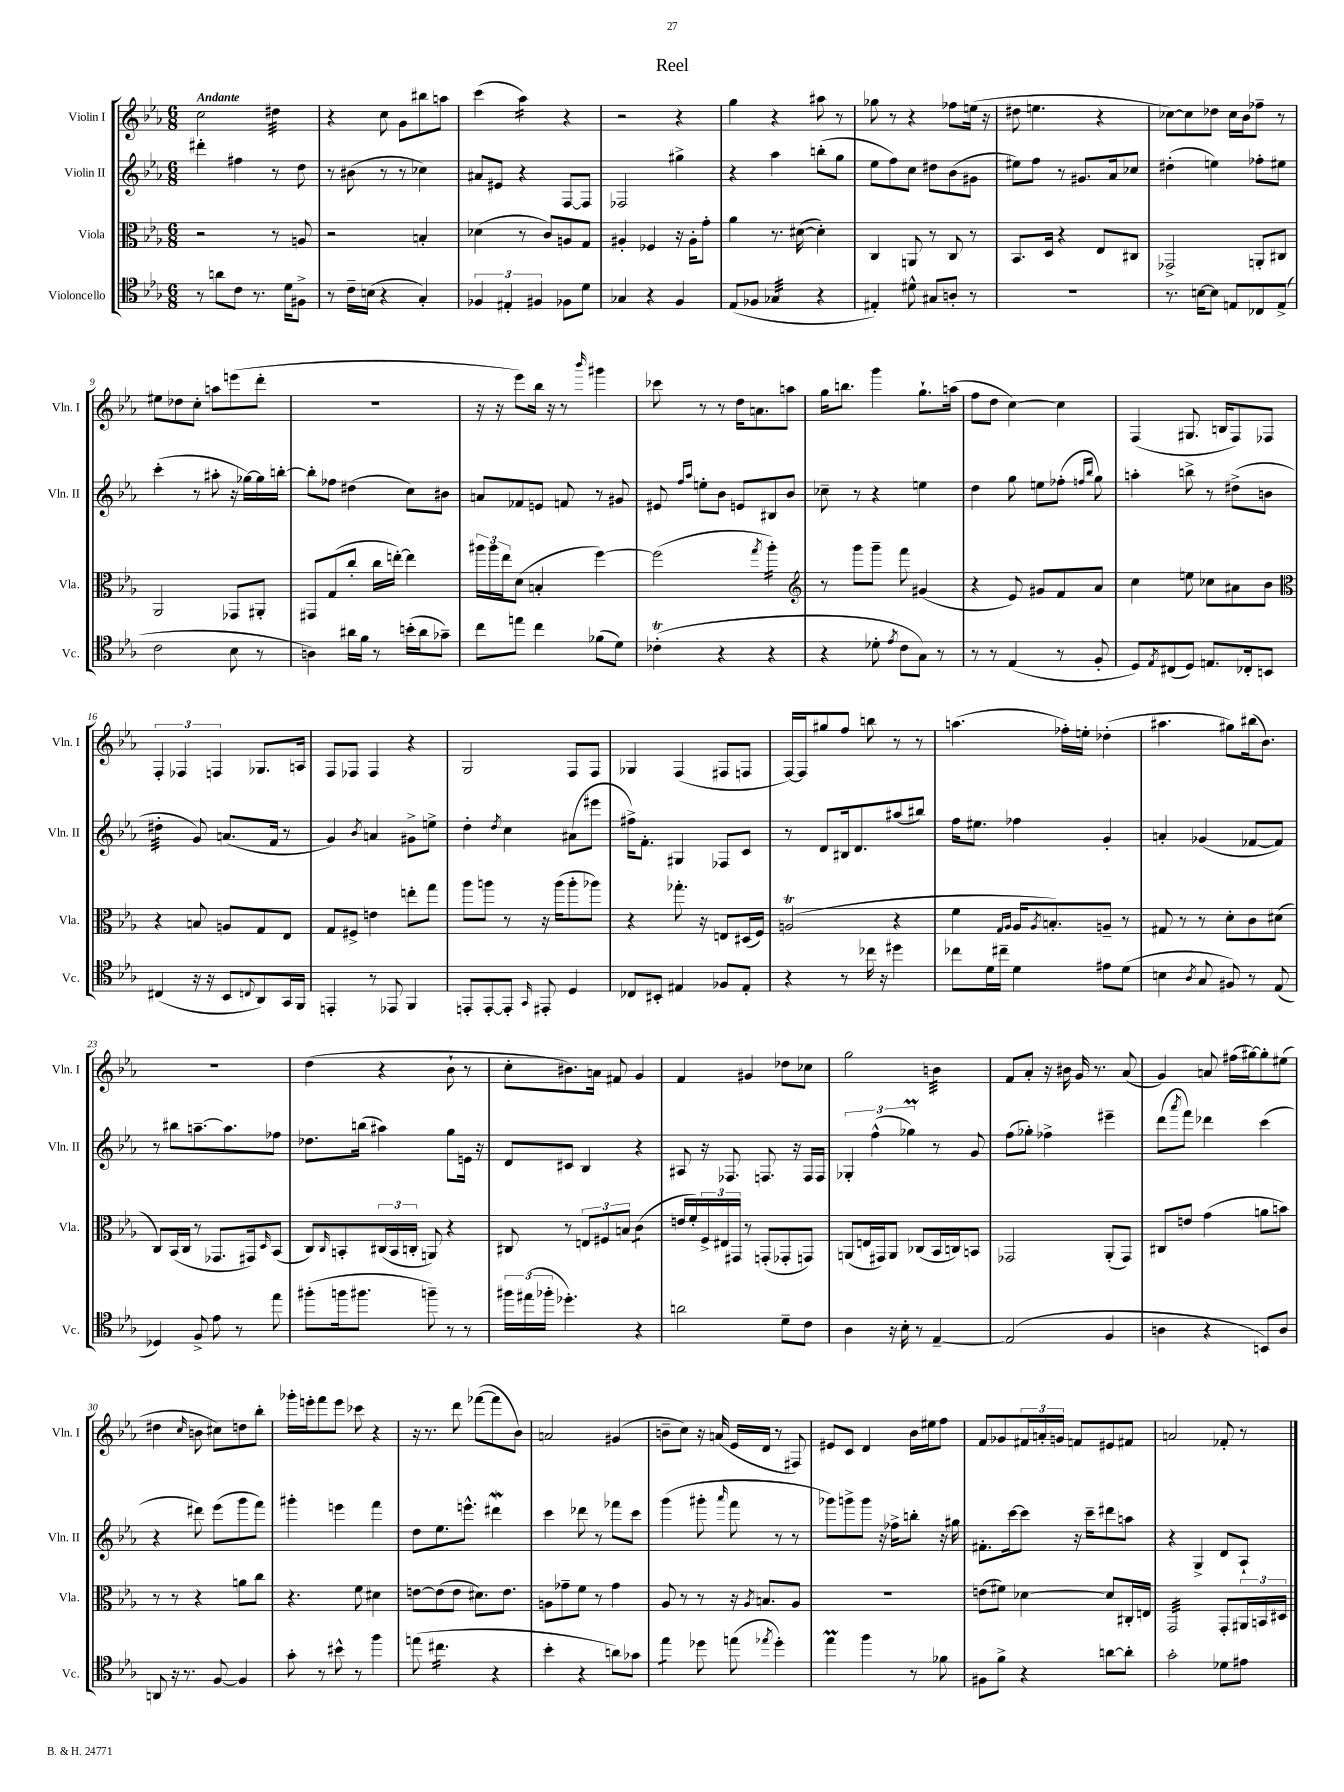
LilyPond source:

\header { title = "Reel" }
<<
\new StaffGroup <<
\new Staff = "s0" \with { instrumentName = "Violin I" shortInstrumentName = "Vln. I" } {
    \clef treble \key ees \major \numericTimeSignature \time 6/8 \tempo "Andante"
    c''2 dis''4:32 |
    r4 c''8 g'8 bis''8 a''8 |
    c'''4( aes''4:16) r4 |
    r2 r4 |
    g''4 r4 ais''8 r8 |
    ges''8 r8 r4 fes''8 e''16( r16 |
    dis''8 e''4. r4 |
    ces''8~) ces''8 des''8 ces''16 bes'16 fes''8-- r8 |
    eis''8 des''8 c''8-. a''8 e'''8( d'''8-. |
    R2. |
    r16 r16 ees'''8) bes''16 r16 r8 \grace { bes'''16 } gis'''4 |
    ces'''8 r8 r8 d''16 a'8. a''8 |
    g''16 b''8. g'''4 g''8.-! a''16( |
    f''8 d''8 c''4~) c''4 |
    f4( gis8. b16 f8) fes8 |
    \tuplet 3/2 { f4-. fes4 f4 } ges8. a16 |
    f8 fes8 fes4 r4 |
    g2 f8 f8 |
    ges4 f4( fis8 f8 |
    f16~) f16 gis''8 f''8 b''8 r8 r8 |
    a''4.( fes''16-.) e''16-. des''4-.( |
    ais''4. gis''8) bis''16( bes'8.) |
    R2. |
    d''4( r4 bes'8-! r8 |
    c''8-. bis'8.) a'16 fis'8 g'4 |
    f'4 gis'4 des''8 ces''8 |
    g''2 b'4:32 |
    f'8 aes'8-. r16 bis'16 g'16 r8. aes'8( |
    g'4) a'8 fis''16( gis''16~) gis''8-. eis''8( |
    dis''4 \grace { c''16 } b'8 cis''8) d''8 bes''8-. |
    ges'''16-. e'''16-. f'''8 e'''8 ces'''8 r4 |
    r16 r8. d'''8 fes'''8~( fes'''8 bes'8) |
    a'2 gis'4( |
    b'8-- c''8) r16 a'16( ees'16 d'16 r8 fis8) |
    eis'8 c'8 d'4 bes'16 eis''16 f''8 |
    f'8 ges'8 \tuplet 3/2 { fis'16 a'16-. g'16 } f'8 eis'8 fis'8 |
    a'2 fes'8-. r8 \bar "|." |
}
\new Staff = "s1" \with { instrumentName = "Violin II" shortInstrumentName = "Vln. II" } {
    \clef treble \key ees \major \numericTimeSignature \time 6/8
    dis'''4-. fis''4 r8 d''8 |
    r8 bis'8( r8 r8 ces''4) |
    ais'8 eis'8 r4 f8~ f8 |
    fes2 gis''4-> |
    r4 aes''4 b''8-.( g''8 |
    ees''8 f''8) c''8 dis''8 bes'8( gis'8 |
    eis''8) f''8 r8 gis'8. aes'16 ces''8 |
    dis''4-.( e''4) fes''8-. eis''8 |
    c'''4-.( r8 ais''8-. r16 ges''16~) ges''16 b''16~-. |
    b''8-. fes''8 dis''4( c''8) bis'8 |
    a'8 fes'8 e'8 f'8 r8 gis'8 |
    eis'8 \grace { f''16 aes''16 } e''8-. bes'8 e'8 bis8 bes'8 |
    ces''8-- r8 r4 e''4 |
    d''4 g''8 e''8 fes''8-.( \grace { f''16 bes''16 } g''8) |
    a''4-. b''8-> r8 dis''8->( b'8 |
    dis''4:32-. g'8) a'8.( f'16 r8 |
    g'4) \acciaccatura { bes'8 } a'4 gis'8-> e''8-> |
    d''4-. \acciaccatura { d''8 } c''4 ais'8( eis'''8 |
    fis''16->) f'8.-. gis4 fes8 c'8 |
    r8 d'8 bis16 d'8. ais''8( bis''8) |
    f''16 eis''8. fes''4 g'4-. |
    a'4-. ges'4( fes'8~ fes'8) |
    r8 bis''8 a''8.~-- a''8. fes''8 |
    des''8. b''16( ais''4) g''8 e'16 r16 |
    d'8 cis'8 bes4 r4 |
    ais8 r16 fes8. f8. r16 f16 f16 |
    \tuplet 3/2 { ges4-. f''4-^( ges''4\prall) } r8 g'8 |
    f''8( ges''8-.) fes''4-> eis'''4-- |
    d'''8( \acciaccatura { aes'''8 } f'''8) des'''4 c'''4( |
    r4 dis'''8) ees'''8( g'''8 f'''8) |
    gis'''4-. e'''4 f'''4 |
    d''8 ees''8. e'''8.-^ dis'''4\mordent |
    c'''4 des'''8 r8 fes'''8 c'''8 |
    g'''4( gis'''8-. \grace { aes'''16 } f'''8 r8 r8 |
    ges'''8) g'''8-> g'''8 r16 fes''16-> b''8-. r16 gis''16 |
    fis'8.-. c'''16~ c'''8 r16 c'''16-- dis'''8 a''8 |
    r4 g4-> d'8 aes8-! \bar "|." |
}
\new Staff = "s2" \with { instrumentName = "Viola" shortInstrumentName = "Vla." } {
    \clef alto \key ees \major \numericTimeSignature \time 6/8
    r2 r8 a8 |
    r2 b4-. |
    des'4( r8 c'8) a8 g8 |
    ais4-. fes4 r16 ais16-. g'8-. |
    aes'4 r8. dis'16~( dis'4-.) |
    c4 a,8 r8 c8 r8 |
    bes,8. d16 r4 ees8 cis8 |
    ges,2-> a,8-. cis8 |
    aes,2 ges,8 ais,8-. |
    gis,8 g8( c''8-. c''16 e''16~-.) e''4 |
    \tuplet 3/2 { ais''16 ais''16 ees''16 } d'8( b4-. f''4~) |
    f''2( \acciaccatura { g''8 } aes''4:16-.) |
    \clef treble r8 g'''8 g'''8-- f'''8 gis'4( |
    r4 ees'8) gis'8 f'8 aes'8 |
    c''4 e''8 ces''8 ais'8 bes'8 |
    \clef alto r4 b8 a8 g8 ees8 |
    g8 fis8-> e'4 e''8-. g''8 |
    aes''8 a''8 r8 r16 a''16( a''8-. aes''8) |
    r4 ges''8.-. r16 e8 dis16( f16) |
    a2\trill( r4 |
    f'4 \grace { g16 aes16 } aes16 \acciaccatura { aes8 } b8.-.) a8-- r8 |
    gis8 r8 r8 d'8-. c'8 dis'8( |
    c8) bes,16( c16 r8 ges,8. gis,16) \grace { d16 } bes,8( |
    c8) \grace { c16 } b,8-. \tuplet 3/2 { cis16( b,16 c16-. } a,8) r4 |
    cis8 r8 \tuplet 3/2 { e8 fis8 b8 } c'4:8( |
    e'16 f'16-.) \tuplet 3/2 { f16-> eis16 gis,16 } r8 g,8-.( ges,8-. g,8) |
    a,8( e16 gis,16) a,8 ces8( bes,16 c16) b,8 |
    ges,2 aes,8-.( ges,8) |
    cis8 e'8 g'4( a'8 b'8) |
    r8 r8 r4 a'8 c''8 |
    r4. f'8 dis'4 |
    e'8~ e'8( e'8 dis'8.) e'8. |
    a8 ges'8-- f'8 r8 ges'4 |
    aes8 r8 r8 r16 \acciaccatura { aes8 } b8. aes8 |
    R2. |
    e'8( fis'8) des'4~ des'8 cis16-. e16 |
    g,2:32 g,8-. \tuplet 3/2 { ais,16 b,16 dis16 } \bar "|." |
}
\new Staff = "s3" \with { instrumentName = "Violoncello" shortInstrumentName = "Vc." } {
    \clef tenor \key ees \major \numericTimeSignature \time 6/8
    r8 a'8 c'8 r8. d'16 fis8-> |
    r8 c'16-- b16( r4 g4-.) |
    \tuplet 3/2 { fes4 eis4-. fis4 } fes8 d'8 |
    ges4 r4 f4 |
    ees8( fes8 ges4:32 r4 |
    eis4-.) dis'8-^ gis8 a8-. r8 |
    R2. |
    r8. b16~ b8 e8 ces8 e8->( |
    c'2 bes8 r8 |
    a4) ais'16 f'16 r8 b'16-.( ais'16 ges'8--) |
    c''8 e''8 c''4 fes'8( d'8) |
    ces'4-.\trill( r4 r4 |
    r4 des'8-. \acciaccatura { ees'8 } c'8 g8) r8 |
    r8 r8 ees4( r8 f8-. |
    d8) \acciaccatura { ees8 } cis8( d8) e8. ces16-. b,8 |
    cis4( r16 r16 bes,8 \appoggiatura { c8 } aes,8) g,16 f,16 |
    e,4-. r8 ees,8 f,4 |
    e,8-. e,8~-. e,8-. \grace { g,16 } eis,8-. d4 |
    ces8 bis,8-. eis4 fes8 eis8-. |
    r4 r8 ces''16 r16 dis''4 |
    ces''8 d'16 cis''16-- d'4 eis'8 d'8( |
    b4 \acciaccatura { aes8 } g8 fis8) r8 ees8( |
    des4) f8-> ees'8 r8 ees''8 |
    fis''8-.( f''16 fis''8. f''8--) r8 r8 |
    \tuplet 3/2 { fis''16 eis''16( fes''16-. } des''4.-.) r4 |
    a'2 d'8-- c'8 |
    aes4 r16 bes16-. r8 ees4~-- |
    ees2( f4 |
    a4 r4 b,8) a8 |
    a,8 r16 r8. f8~ f4 |
    g'8-. r8 bis'8-^ r8 f''4 |
    e''8( cis''4.:16 r4 |
    bes'4-. r4 a'8) ges'8 |
    ees''4:8 des''8 e''8( \acciaccatura { ees''8 } des''4-.) |
    ees''4\prall f''4 r8 fes'8 |
    fis8 f'8-> r4 a'8~ a'8-. |
    g'2-. des'8 eis'8 \bar "|." |
}
>>
>>
